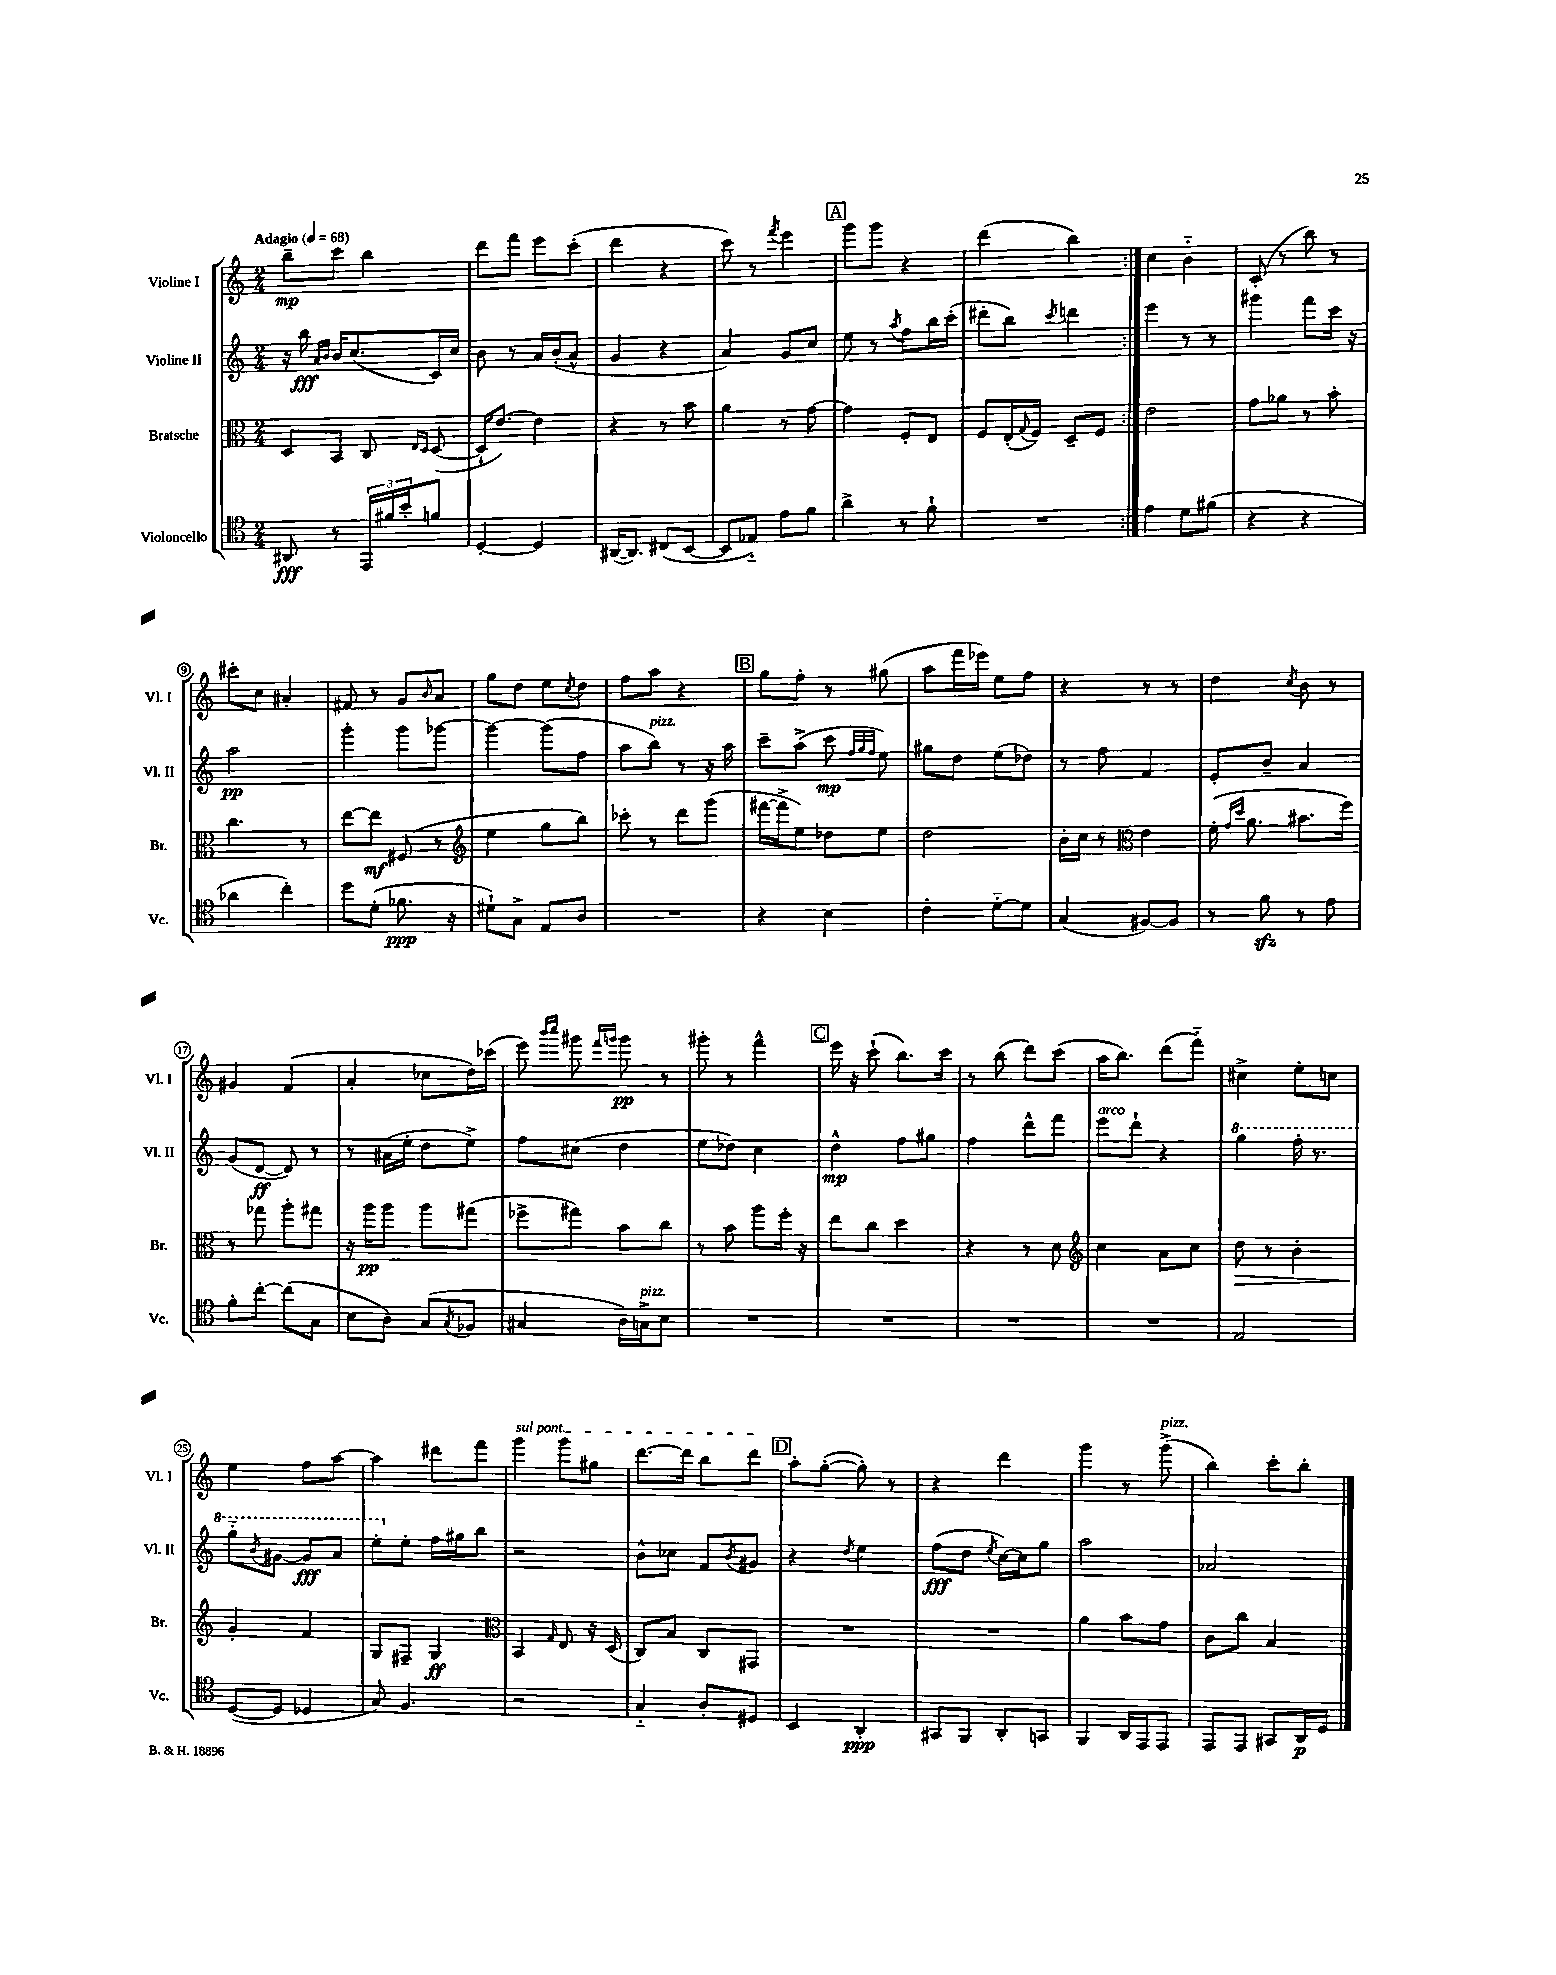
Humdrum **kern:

**kern	**kern	**kern	**kern
*staff4	*staff3	*staff2	*staff1
*clefC4	*clefC3	*clefG2	*clefG2
*k[]	*k[]	*k[]	*k[]
*M2/4	*M2/4	*M2/4	*M2/4
*MM68	*MM68	*MM68	*MM68
8AA#	8D	16r	8bb~
.	.	16bb	.
.	.	16qqa	.
.	.	16qqb	.
8r	8BB	16b	8ccc
.	.	(8.cc	.
24EE	8C	.	4bb
24f#	.	.	.
24b'	.	.	.
.	16qqE	.	.
.	16qqD	.	.
8f	([8D	16c)	.
.	.	16cc	.
=	=	=	=
[4D'	16D`]	8b	8ddd
.	[8.e)	.	.
.	.	8r	8fff
4D]	4e]	16a	8eee
.	.	(16b'	.
.	.	8a^^	(8ccc'
=	=	=	=
([16AA#	4r	4g	4ddd
8.AA#])	.	.	.
(8C#	8r	4r	4r
[8BB	8b	.	.
=	=	=	=
8BB]	4a	4a)	8ccc)
8E-'~)	.	.	8r
.	.	.	8qfff
8e	8r	8g	4eee
8f	[8g	8cc	.
=	=	=	=
4a^	4g]	8ee	8ggg
.	.	8r	8ggg
.	.	8qaa	.
8r	8F'	8ff	4r
8f`	8E	16bb	.
.	.	(16ccc'	.
=	=	=	=
2r	8F	8ddd#'	(4ddd
.	(16E'	8bb)	.
.	8qqG	.	.
.	16F)	.	.
.	.	8qccc	.
.	8D~	4ddd	4bb)
.	8F	.	.
=:|!	=:|!	=:|!	=:|!
4e	2e	4eee	4cc
8d	.	8r	4b'~
(8f#	.	8r	.
=	=	=	=
4r	8g	4ggg#	(8c'
.	8a-	.	8r
4r	8r	8fff	8bb)
.	8b'	16ccc	8r
.	.	16r	.
=	=	=	=
4a-	4.cc	2aa	8ccc#'
.	.	.	8cc
4cc')	.	.	4a#'
.	8r	.	.
=	=	=	=
8dd	[8ee	4ggg'	8f#
(8d'	8ee]	.	8r
8.f-	(8F#	8ggg	8g
.	.	.	16qqb
.	8r	[8ggg-	8a
16r	.	.	.
=	=	=	=
*	*clefG2	*	*
8d#`)	4ee	4ggg-_	8gg
8G^	.	.	8dd
8E	8gg	(8ggg-]	8ee
.	.	.	8qcc
8A	8bb)	8ff	8dd
=	=	=	=
2r	8ccc-'	8aa	8ff
.	8r	8bb)	8aa
.	8ddd	8r	4r
.	(8ggg	16r	.
.	.	16aa	.
=	=	=	=
4r	[16fff#	8ccc~	8gg
.	16fff#^]	.	.
.	8ee)	(8aa^	8ff'
4B	8dd-	8ccc	8r
.	.	32qqff	.
.	.	32qqgg	.
.	.	32qqff	.
.	8ee	8ee)	(8gg#
=	=	=	=
4c'	2dd	8gg#	8aa
.	.	8dd	16fff
.	.	.	16eee-)
[8d'~	.	(8ee	8ee
8d]	.	8dd-)	8ff
=	=	=	=
(4G	16b'	8r	4r
.	16cc	.	.
.	8r	8ff	.
*	*clefC3	*	*
[8F#)	4e	4f	8r
8F#]	.	.	8r
=	=	=	=
8r	(16f'	8e'	4dd
.	16qqg	.	.
.	16qqdd	.	.
.	8.a	.	.
8f	.	8b~	.
.	.	.	8qcc
8r	8.b#	4a	8b
8e	.	.	8r
.	16ff)	.	.
=	=	=	=
8f'	8r	(8g	4g#
[8cc'	8gg-	[8d	.
(8cc]	8aa'	8d])	(4f
8G	8gg#	8r	.
=	=	=	=
8B	16r	8r	4a'
.	16aa	.	.
8A)	8aa	(16a#	.
.	.	16ee'	.
(8G	8aa	8dd	8cc-
8qG	.	.	.
8F-	(8gg#	8ee^)	16dd)
.	.	.	(16ccc-
=	=	=	=
4G#	8ff-^	8ff	8eee)
.	.	.	16qqbbb
.	.	.	16qqcccc
.	8gg#)	(8cc#	8ggg#
.	.	.	16qqfff
.	.	.	16qqggg
16A)	8b	4dd	8ggg
16G^	.	.	.
8B	8cc	.	8r
=	=	=	=
2r	8r	8ee	8ggg#'
.	8b	8dd-)	8r
.	8aa	4cc	4fff^^
.	16ff'	.	.
.	16r	.	.
=	=	=	=
2r	8ee	4dd^^	16eee
.	.	.	16r
.	8cc	.	(8ccc`
.	4dd	8ff	8.bb)
.	.	8gg#	.
.	.	.	16ccc
=	=	=	=
2r	4r	4ff	8r
.	.	.	(8bb
.	8r	8ddd^^	8ddd)
.	8d	8fff	(8ccc
=	=	=	=
*	*clefG2	*	*
2r	4cc	8eee	16aa
.	.	.	8.bb)
.	.	8ddd`	.
.	8a	4r	(8ddd
.	8cc	.	8fff'~)
=	=	=	=
2E	8dd	4ggg	4cc#^
.	8r	.	.
.	4b'	16fff'	8ee'
.	.	8.r	.
.	.	.	8cc
=	=	=	=
([8D	4g'	8ggg'~	4ee
.	.	8qbb	.
8D]	.	[8gg#	.
4D-	4f	8gg#]	8ff
.	.	8aa	[8aa
=	=	=	=
8G)	8G	8eee'	4aa]
4.F	8F#~	8ee'	.
.	4G	16ff	8ddd#
.	.	16gg#	.
.	.	8bb	8fff
=	=	=	=
*	*clefC3	*	*
2r	4BB	2r	4ggg
.	16qqG	.	.
.	8E	.	8ggg
.	16r	.	8gg#
.	(16D	.	.
=	=	=	=
4G'~	8C)	8b^^	[8.ddd
.	8B	8cc-	.
.	.	.	16ddd]
8A'	8C	8f	8bb
.	.	8qb	.
8D#	8GG#	8g#	8ddd
=	=	=	=
4BB	2r	4r	8aa'
.	.	.	([8gg'
.	.	8qdd	.
4AA'	.	4ee	8gg'])
.	.	.	8r
=	=	=	=
8GG#	2r	(8ff	4r
8FF	.	8dd	.
.	.	8qee	.
8AA'	.	[16cc)	4ddd
.	.	16cc]	.
8GG	.	8gg	.
=	=	=	=
4FF	4a	2aa	4ggg
16AA	8b	.	8r
16EE	.	.	.
8EE	8g	.	(8ggg^
=	=	=	=
8EE	8c	2a-	4bb)
8EE	8cc	.	.
8GG#	4B	.	8ccc'
16AA	.	.	8bb'
16D	.	.	.
==	==	==	==
*-	*-	*-	*-
